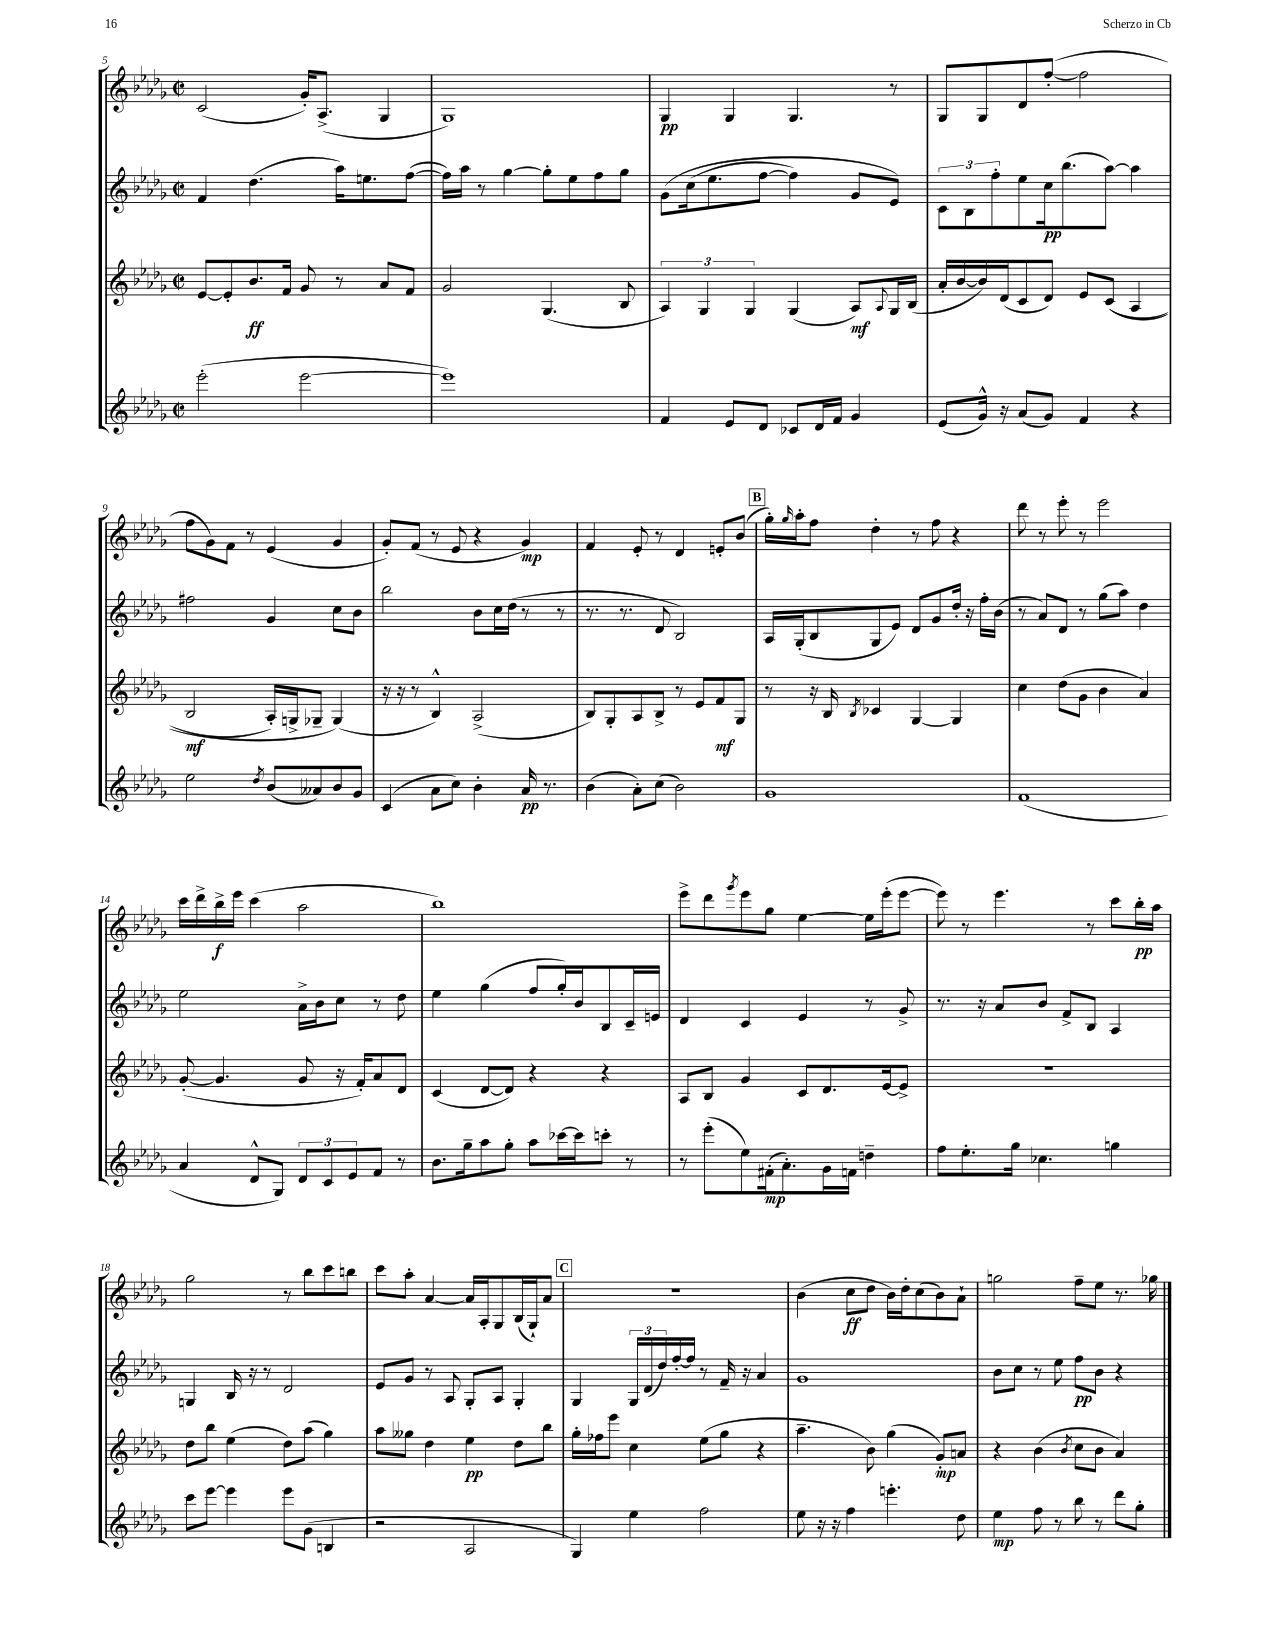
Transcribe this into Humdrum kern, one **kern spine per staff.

**kern	**kern	**kern	**kern
*staff4	*staff3	*staff2	*staff1
*clefG2	*clefG2	*clefG2	*clefG2
*k[b-e-a-d-g-]	*k[b-e-a-d-g-]	*k[b-e-a-d-g-]	*k[b-e-a-d-g-]
*M2/2	*M2/2	*M2/2	*M2/2
*met(c|)	*met(c|)	*met(c|)	*met(c|)
(2eee-'\	[8e-/L	4f/	(2c/
.	8e-'/]	.	.
.	8.b-/	(4.dd-\	.
.	16f/Jk	.	.
[2eee-\	8g-/	.	16g-'/LK)
.	.	.	(8.A-^/J
.	8r	16aa-\LK)	.
.	.	8.ee\	.
.	8a-/L	.	4G-/
.	8f/J	([8ff\J	.
=	=	=	=
1eee-])	2g-/	16ff\]LL)	1G-)
.	.	16aa-\JJ	.
.	.	8r	.
.	.	[4gg-\	.
.	(4.G-/	8gg-'\]L	.
.	.	8ee-\	.
.	.	8ff\	.
.	8B-/	8gg-\J	.
=	=	=	=
4f/	6A-/)	&(8g-\L	4G-/
.	.	(16cc\k	.
.	6G-/	.	.
.	.	8.ee-\	.
8e-/L	.	.	4G-/
.	6G-/	.	.
8d-/J	.	[8ff\J	.
8c-/L	(4G-/	4ff\])	4.G-/
16d-/L	.	.	.
16f/JJ	.	.	.
4g-/	8A-/L)	8g-/L	.
.	8qqA-/	.	.
.	16G-/L	8e-/J&)	8r
.	(16B-/JJ	.	.
=	=	=	=
(8e-/L	16a-'/LL	12c\L	8G-/L
.	[16b-/	.	.
.	.	12B-\	.
16g-^^/Jk)	16b-/])	.	8G-/
.	.	12ff'\	.
16r	(16d-/J	.	.
(8a-/L	8c/	8ee-\	8d-/
8g-/J)	8d-/J)	16cc\k	([8ff'/J
.	.	(8.bb-\	.
4f/	8e-/L	.	2ff\]
.	&((8c/J	[8aa-\J)	.
4r	4A-/	4aa-\]	.
=	=	=	=
2ee-\	2B-/	2ff#\	8ff\L
.	.	.	8g-\)
.	.	.	8f\J
.	.	.	8r
8qdd-/	.	.	.
(8b-/L	16A-'/LL)	4g-/	(4e-/
.	16G^/J	.	.
8a--/)	8G-~/J	.	.
8b-/	(4G-/&)	8cc\L	4g-/
8g-/J	.	8b-\J	.
=	=	=	=
(4c/	16r	2bb-\	8g-'/L)
.	16r	.	.
.	8r	.	(8f/J
8a-\L	4B-^^/)	.	8r
8cc\J)	.	.	8e-/
4b-'\	(2A-^/	8b-\L	4r
.	.	16cc\L	.
.	.	(16dd-\JJ	.
16a-/	.	8r	4g-/)
8.r	.	.	.
.	.	8r	.
=	=	=	=
(4b-\	8B-/L)	8.r	4f/
.	8G-'/	.	.
.	.	8.r	.
8a-'\L)	8A-/	.	8e-'/
(8cc\J	8B-^/J	8d-/	8r
2b-\)	8r	2B-/)	4d-/
.	8e-/L	.	.
.	8f/	.	8e'/L
.	8G-/J	.	(8b-/J
=	=	=	=
1g-	8r	16A-/LL	16gg-'\LL)
.	.	.	16qqgg-/
.	.	(16G-'/J	16aa-'\J
.	16r	8B-/	8ff\J
.	16B-/	.	.
.	8qB-/	.	.
.	4c-/	8G-/	4dd-'\
.	.	8e-/J)	.
.	[4G-/	8d-/L	8r
.	.	8g-/	8ff\
.	4G-/]	16dd-'/Jk	4r
.	.	16r	.
.	.	16ff'\LL	.
.	.	(16b-\JJ	.
=	=	=	=
(1f	4cc\	8r	8ddd-\
.	.	8a-/L)	8r
.	(8dd-\L	8d-/J	8eee-'\
.	8g-\J	8r	8r
.	4b-\	(8gg-\L	2eee-\
.	.	8aa-\J)	.
.	4a-/)	4dd-\	.
=	=	=	=
4a-/	([8g-'/	2ee-\	16ccc\LL
.	.	.	16ddd-^\
.	4.g-/]	.	16bb-^\
.	.	.	16eee-\JJ
8d-^^/L	.	.	(4ccc\
8G-/J)	.	.	.
12d-/L	8g-/	16a-^\LL	2aa-\
.	.	16b-\J	.
12c/	.	.	.
.	16r	8cc\J	.
12e-/	.	.	.
.	16f'/LK)	.	.
8f/J	8a-/	8r	.
8r	8d-/J	8dd-\	.
=	=	=	=
8.b-\L	(4c/	4ee-\	1bb-)
16gg-~\k	.	.	.
8aa-\	[8d-/L	(4gg-\	.
8gg-'\J	8d-/]J)	.	.
8aa-\L	4r	8ff/L	.
[16ccc-\L	.	16gg-'/L)	.
16ccc-\]J	.	16b-/J	.
8ccc'\J	4r	8B-/	.
8r	.	16c~/L	.
.	.	16e/JJ	.
=	=	=	=
8r	8A-/L	4d-/	8eee-^\L
(8eee-'\L	8B-/J	.	8ddd-\
.	.	.	8qggg-/
8ee-\)	4g-/	4c/	8eee-\
(16f#'\k	.	.	8gg-\J
8.a-'\)	.	.	.
.	8c/L	4e-/	[4ee-\
16g-\L	8.d-/	.	.
16f\JJ	.	.	.
4dd~\	.	8r	16ee-\]LL
.	[16e-/k	.	(16eee-'\J
.	8e-^/]J	8g-^/	[8eee-\J
=	=	=	=
8ff\L	1r	8.r	8eee-\])
8.ee-'\	.	.	8r
.	.	16r	.
.	.	8a-/L	4.eee-\
16gg-\Jk	.	.	.
4.cc-\	.	8b-/J	.
.	.	8f^/L	.
.	.	8B-/J	8r
4gg\	.	4A-/	8ccc\L
.	.	.	16bb-'\L
.	.	.	16aa-\JJ
=	=	=	=
8ccc\L	8dd-\L	4G/	2gg-\
[8eee-\J	8bb-\J	.	.
4eee-\]	(4ee-\	16B-/	.
.	.	16r	.
.	.	8r	.
8eee-\L	8dd-\L)	2d-/	8r
(8g-\J	(8aa-\J	.	8bb-\L
4B/	4gg-\)	.	8ccc\
.	.	.	8bb\J
=	=	=	=
2r	8aa-\L	8e-/L	8ccc\L
.	8gg--\J	8g-/J	8aa-'\J
.	4dd-\	8r	[4a-/
.	.	8A-/	.
2A-/	4ee-\	8G-'/L	16a-/]LL
.	.	.	16A-'/J
.	.	8A-/J	8G-/
.	8dd-\L	4G-'/	(16B-/L
.	.	.	16G-`/J)
.	8bb-\J	.	8a-/J
=	=	=	=
4G-/)	16gg-'\LL	4G-/	1r
.	16ff-\J	.	.
.	8eee-\J	.	.
4ee-\	4cc\	24G-/LL	.
.	.	(24d-/	.
.	.	24dd-/)	.
.	.	[16ff'/	.
.	.	16ff/]JJ	.
2ff\	(8ee-\L	8r	.
.	8gg-\J	16f~/	.
.	.	16r	.
.	4r	4a-/	.
=	=	=	=
8ee-\	4.aa-~\	1g-	(4b-\
16r	.	.	.
16r	.	.	.
4ff\	.	.	8cc\L
.	8b-\)	.	8dd-\J
4.eee'\	(4gg-\	.	16b-\LL)
.	.	.	16dd-'\J
.	.	.	(8cc\
.	8g-'/L)	.	8b-\)
8dd-\	8a/J	.	8a-`\J
=	=	=	=
4ee-\	4r	8b-\L	2gg\
.	.	8cc\J	.
8ff\	(4b-\	8r	.
8r	.	8ee-\	.
.	8qb-/	.	.
8bb-\	8cc\L	8ff\L	8ff~\L
8r	8b-\J	8b-\J	8ee-\J
8ddd-\L	4a-/)	4r	8.r
8gg-'\J	.	.	.
.	.	.	16gg-\
==	==	==	==
*-	*-	*-	*-
